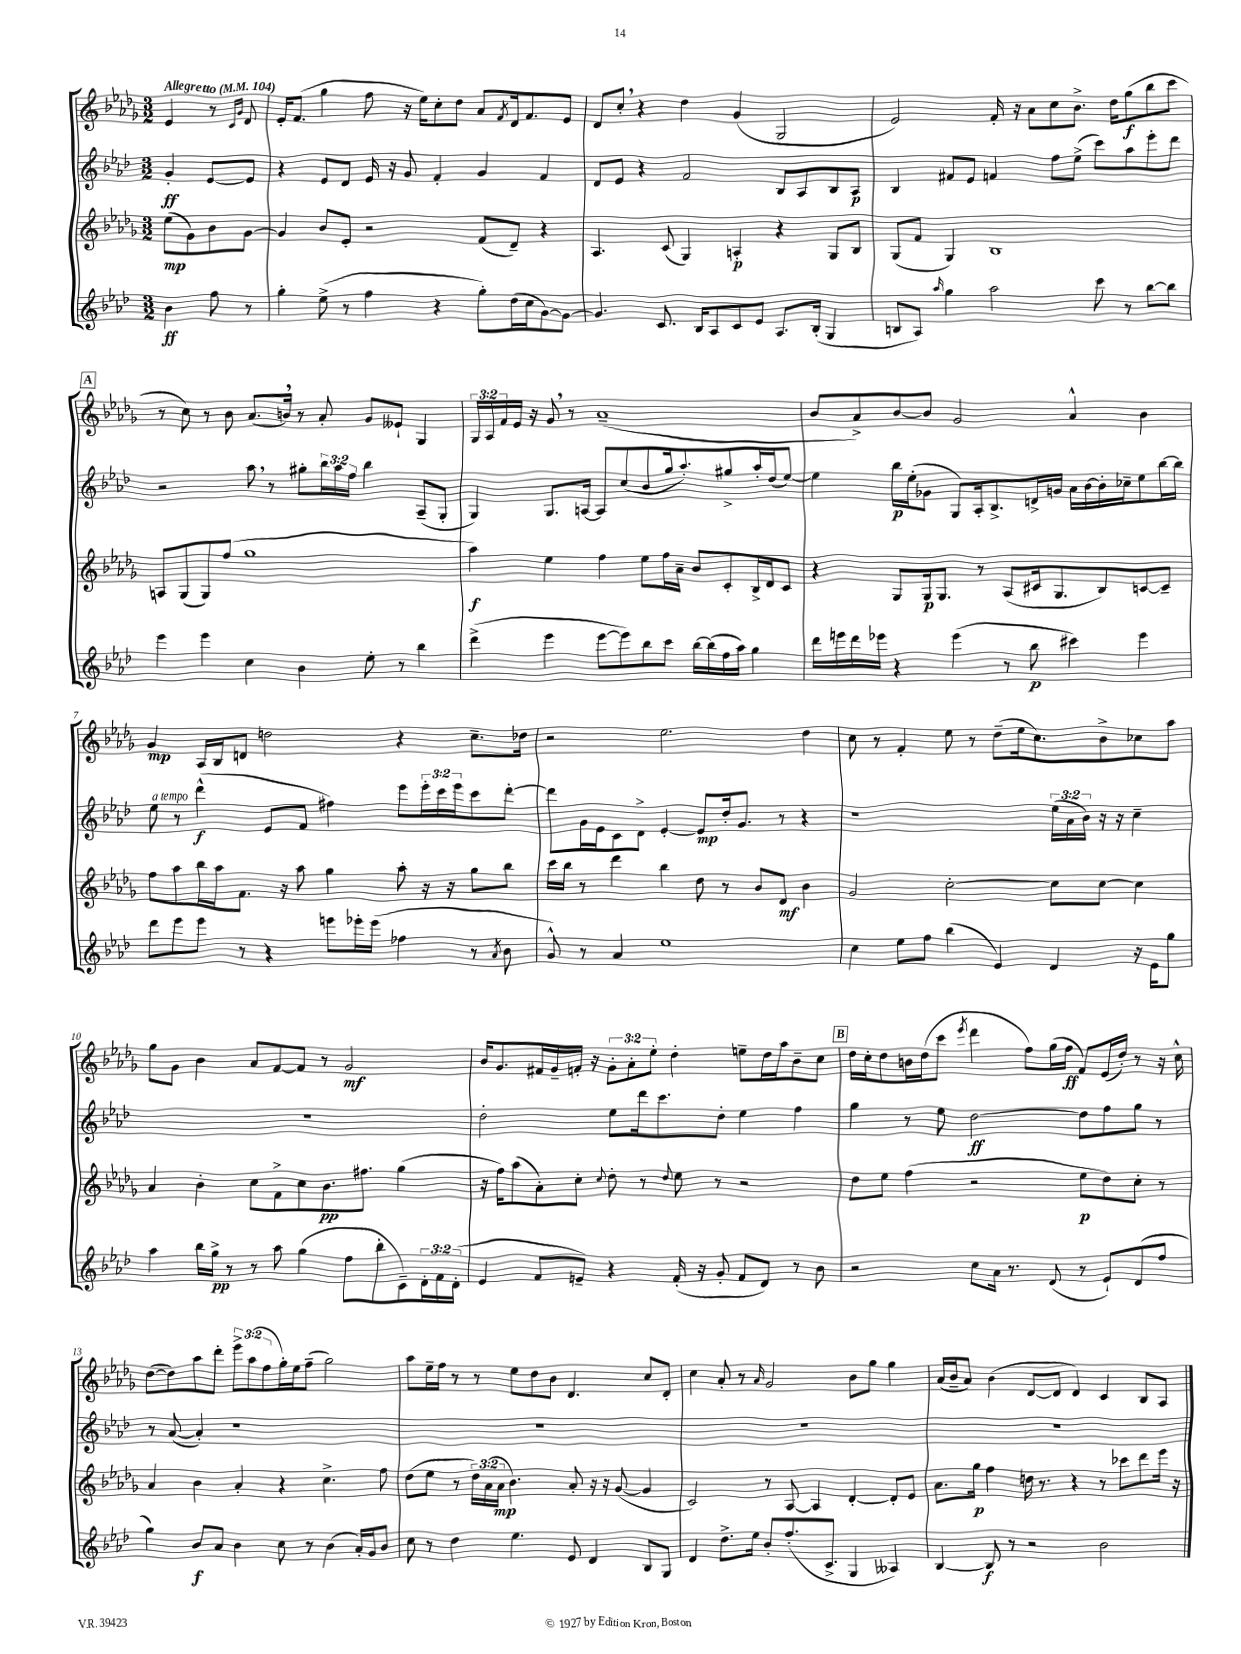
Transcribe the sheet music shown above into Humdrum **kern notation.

**kern	**kern	**kern	**kern
*staff4	*staff3	*staff2	*staff1
*clefG2	*clefG2	*clefG2	*clefG2
*k[b-e-a-d-]	*k[b-e-a-d-g-]	*k[b-e-a-d-]	*k[b-e-a-d-g-]
*M3/2	*M3/2	*M3/2	*M3/2
*MM104	*MM104	*MM104	*MM104
4b-	(8ee-	4g'	4e-
.	8g-)	.	.
8ff	8b-	[8e-	8r
.	.	.	16qqc
.	.	.	16qqg-
8r	[8g-	8e-]	8d-
=	=	=	=
4gg'	4g-]	4r	16e-'
.	.	.	(8.f
(8ee-^	8b-	8e-	4gg-
8r	8e-'	8d-	.
4ff	2r	16e-	8ff
.	.	16r	.
.	.	8g	16r
.	.	.	16ee-)
4r	.	4f'	8cc'
.	.	.	8dd-
8gg')	(8f	4g	8a-
.	.	.	8qf
(16dd-	8d-~)	.	16d-
16cc	.	.	8.f
[8g)	4r	4f	.
8g_	.	.	8e-
=	=	=	=
4.g]	4.A-	8d-	8d-
.	.	8e-	8cc'
.	.	4r	4r
8.c	(8c	.	.
.	4G-)	2f	4dd-
16B-	.	.	.
8A-	.	.	.
8c	4A'	.	(4g-
8e-	.	.	.
8.A-	4r	8B-	2G-
.	.	8A-	.
(16B-'	.	.	.
4G	8G-	8B-	.
.	8B-	8A-	.
=	=	=	=
8B	(8G-	4B-	2e-)
8A-)	8f	.	.
16qqaa-	.	.	.
4gg	4G-)	8f#	.
.	.	8e-	.
2aa-	1B-	4f	16f'
.	.	.	16r
.	.	.	8a-
.	.	8ff	8cc
.	.	(8ee-^	8.b-^
8ccc	.	8ccc)	.
.	.	.	16dd-
8r	.	8aa-	(8gg-
[8bb-	.	8eee-'	8bb-
8bb-]	.	8ddd-	8ccc
=	=	=	=
4eee-	8A	2r	8r
.	(8G-	.	8cc)
4eee-	8G-)	.	8r
.	(8ff	.	8b-
4cc	1gg-	8aa-	(8.a-
.	.	8r	.
.	.	.	16b)
4b-	.	8gg#'	8r
.	.	24bb-	8a-'
.	.	24aa-	.
.	.	24ff	.
8ee-'	.	4bb-	8g-
8r	.	.	8e--`
4bb-	.	(8A-~	4G-
.	.	8G'	.
=	=	=	=
(4ddd-^	4aa-)	4G)	24G-
.	.	.	24A-
.	.	.	24f
.	.	.	16e-
.	.	.	16r
4eee-	4ee-	8.G	8g-
.	.	.	8r
.	.	[16A	.
[8eee-	4ff	8A]	(1a-~
8eee-])	.	(8cc	.
8bb-	8ee-	8b-	.
8ccc	16ff	16gg	.
.	16a-~	8.aa-')	.
[16bb-	8b-	.	.
(16bb-]	.	.	.
16ff	8c'	8gg#^	.
16aa-)	.	.	.
4gg	16B-^	16aa-'	.
.	16d-	(16dd-	.
.	8c	[8ee-)	.
=	=	=	=
16ddd-	4r	4ee-]	8b-
16eee	.	.	.
16ddd-	.	.	8a-^)
16eee-	.	.	.
4r	8G-	16bb-	[8b-
.	.	(16ee-'	.
.	16G-	8g-	8b-]
.	8.G-	.	.
(4eee-	.	8G)	2g-
.	8r	16A-'	.
.	.	8.B-^	.
8r	(8A-	.	.
8bb-	16c#	16d^	.
.	8.G-	16g	.
4ccc#)	.	16a-	4a-^^
.	.	[16b-	.
.	8B-)	16b-']	.
.	.	16cc-~	.
4eee-	[8c	8ee-	4b-
.	8c~]	[16bb-	.
.	.	16bb-]	.
=	=	=	=
8ddd-	8ff	8ee-	4g-
8eee-	8aa-	8r	.
8eee-	16bb-	(4ddd-^^	16A-
.	16aa-	.	16B-
8r	8.f	.	8d
4r	.	8e-	2dd
.	16r	.	.
.	8aa-	8f	.
8eee	4gg-	4ff#)	.
16eee-'	.	.	.
(16eee-	.	.	.
4ff-	8aa-'	8eee-	4r
.	16r	24eee-'	.
.	.	24ccc	.
.	16r	.	.
.	.	24eee-	.
8r	8gg-	8ccc	8.cc~
8qa-	.	.	.
8b-	8bb-	[8ddd-'	.
.	.	.	16dd-
=	=	=	=
8g^^)	16ccc	8ddd-]	2r
.	16bb-	.	.
8r	8r	16g	.
.	.	16e-	.
4a-	4ddd-	8c	.
.	.	8d-^	.
1ee-	4bb-	[4e-'	2.ee-
.	8dd-	8e-]	.
.	8r	16dd-'	.
.	.	8.g	.
.	8b-	.	.
.	8d-	8r	.
.	4b-	4r	4dd-
=	=	=	=
4cc	2g-	1r	8cc
.	.	.	8r
8ee-	.	.	4f'
8ff	.	.	.
(4bb-	[2cc'	.	8ee-
.	.	.	8r
4e-)	.	.	(8dd-~
.	.	.	16ee-
.	.	.	8.cc)
4d-	8cc]	(24ee-	.
.	.	24a-	.
.	.	24b-)	.
.	[8cc	16r	8b-^
.	.	16r	.
16r	4cc]	4cc~	8cc-
16e-	.	.	.
8gg	.	.	8aa-
=	=	=	=
4aa-	4a-	1.r	8gg-
.	.	.	8g-
16bb-	4b-'	.	4b-
16gg^	.	.	.
8r	.	.	.
8r	8cc	.	8a-
8aa-	8f^	.	[8f
(4gg	8cc	.	8f]
.	8.b-	.	8r
8ff	.	.	2g-
.	8.ff#	.	.
8bb-'	.	.	.
8c~)	(4gg-	.	.
24d-'	.	.	.
24f	.	.	.
(24d-'	.	.	.
=	=	=	=
4e-	16r	2dd-'	16b-
.	16ff)	.	8.g-
.	(8aa-	.	.
8f	8a-')	.	16f#
.	.	.	16g-~
8e~)	8cc'	.	16f'
.	.	.	16r
.	8qqcc	.	.
4r	8dd-'	8ee-	12g-'
.	.	.	12a-'
.	8r	16ddd-	.
.	.	.	12ee-'
.	.	8.ccc	.
.	8qqdd-	.	.
(16f'	8ee-	.	4dd-'
16r	.	.	.
8g'	8r	8dd-'	.
8f	2r	4ee-	8ee~
8d-)	.	.	16dd-
.	.	.	16aa-
8r	.	4ff	8b-~
8b-	.	.	8cc
=	=	=	=
2r	8dd-	4gg	16dd-
.	.	.	16cc'
.	8ee-	.	8dd-
.	(4ff	8r	16b
.	.	.	(16dd-
.	.	8ee-	8ccc
.	.	.	8qeee-
8cc	2r	[2dd-	4ddd-
16a-	.	.	.
8.r	.	.	.
.	.	.	8ff)
(8d-	.	.	(16gg-
.	.	.	16ff
8r	8ee-	8dd-]	8f)
8e-`)	8dd-)	8ff	(16e-
.	.	.	16dd-')
(8d-	8cc'	8gg	8r
8ff	8r	8r	16r
.	.	.	16cc^^
=	=	=	=
4gg)	4a-	8r	([8dd-
.	.	([8a-	8dd-])
8b-	4b-	4a-'])	8aa-
8a-	.	.	8ddd-'
4b-	4a-'	1r	12eee-^
.	.	.	(12aa-
.	.	.	12ff
8cc	4r	.	16gg-')
.	.	.	16ee-
8r	.	.	(8ff~
(4b-	4.cc^	.	2gg-)
16a-')	.	.	.
16g	.	.	.
8b-	8ff	.	.
=	=	=	=
8cc	(8dd-	1.r	8aa-
8r	8ee-	.	16ee-~
.	.	.	16ff
4dd-	8r	.	8r
.	24dd-)	.	8r
.	(24a-	.	.
.	24a-	.	.
4.ee-	4.b-)	.	8ee-
.	.	.	8dd-
.	.	.	8b-
8e-	8a-'	.	4.d-
4d-	16r	.	.
.	16r	.	.
.	([8g-	.	.
8B-	4g-]	.	8cc
8G	.	.	8d-'
=	=	=	=
4d-	2c)	1.r	4cc
8.dd-^	.	.	8a-'
.	.	.	8r
16ee-	.	.	.
.	.	.	16qqa-
8b-'	8r	.	2g-
(8.ff'	[8A-	.	.
.	4A-]	.	.
8.c^	.	.	.
4G	[4d-'	.	8b-
.	.	.	8gg-
4A--)	8d-']	.	4gg-
.	8e-	.	.
=	=	=	=
[4B-	8.a-	1.r	(16a-
.	.	.	16b-~
.	.	.	8a-)
.	16gg-	.	.
8B-]	4ff	.	(4b-
8r	.	.	.
2r	16dd	.	[8d-
.	8.r	.	.
.	.	.	8d-]
.	4r	.	4d-)
2b-	8r	.	4c
.	8ccc-	.	.
.	8ddd-	.	8B-
.	16eee-	.	8A-
.	16r	.	.
==	==	==	==
*-	*-	*-	*-
